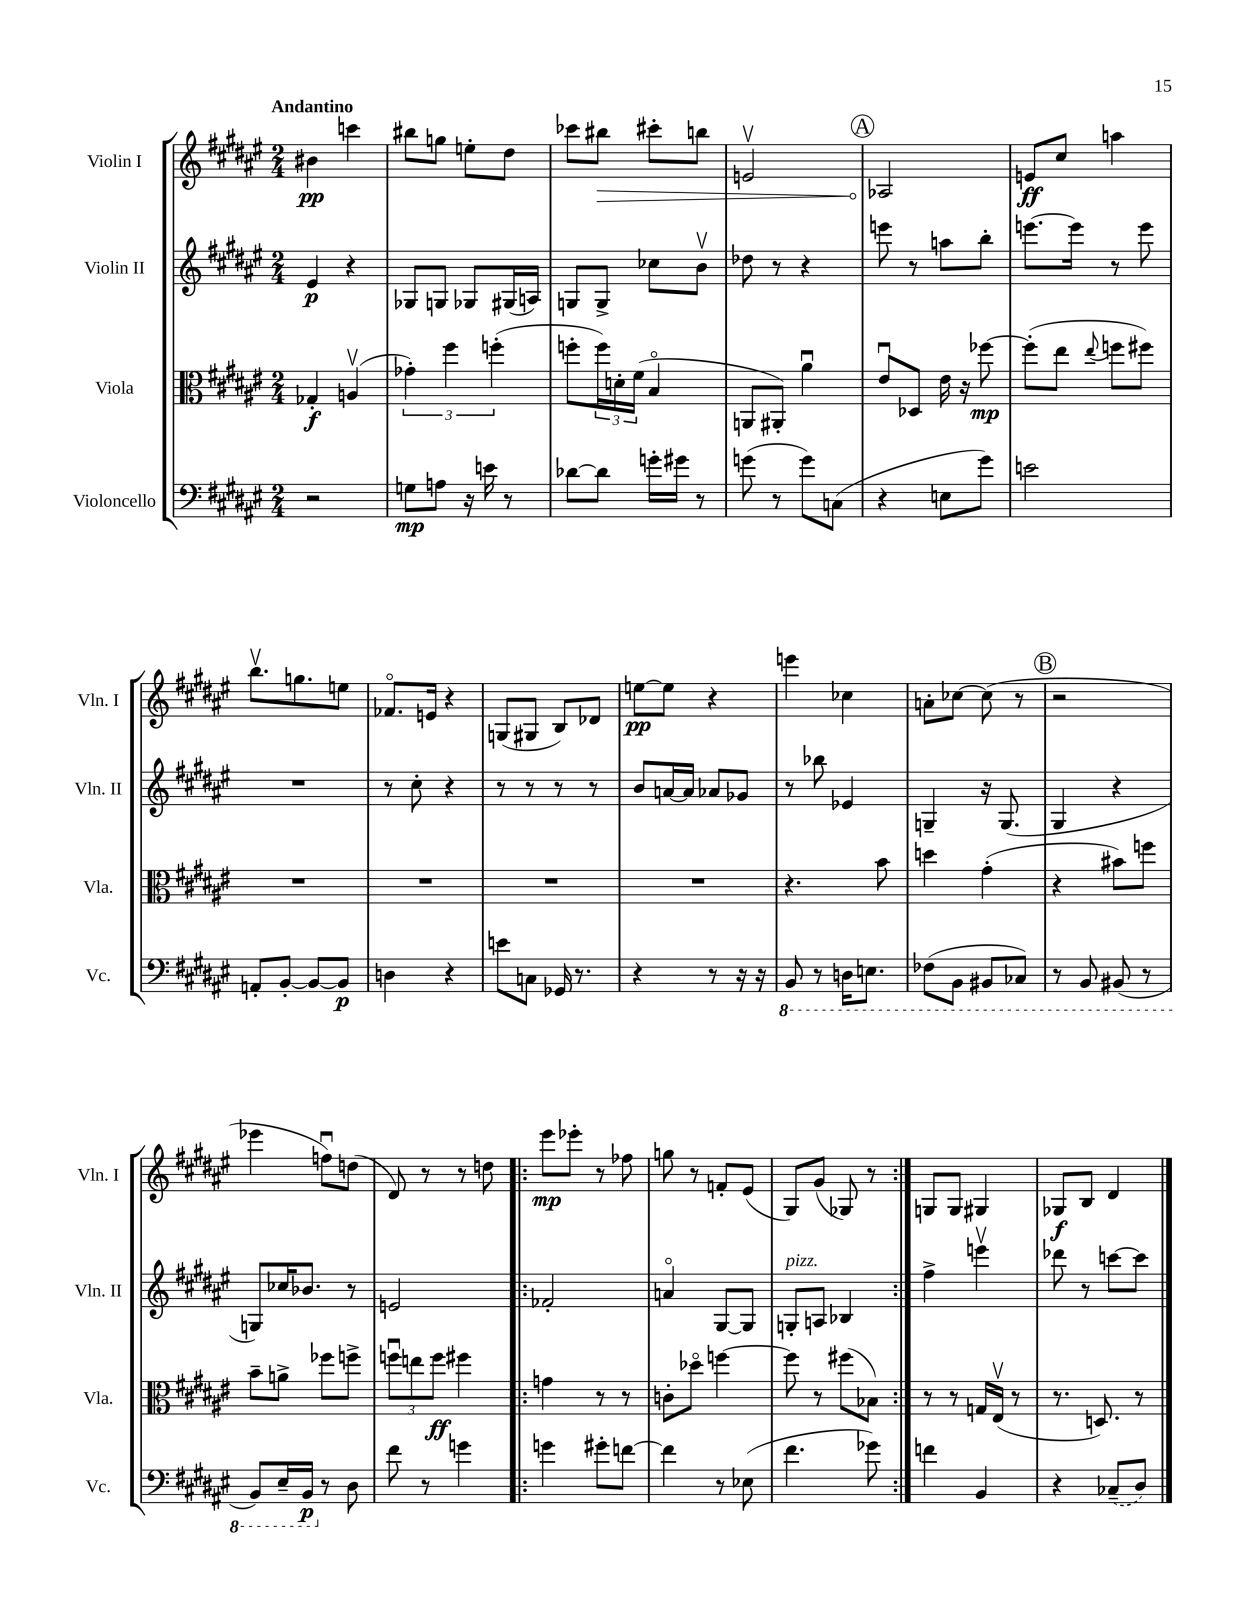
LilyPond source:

<<
\new StaffGroup <<
\new Staff = "s0" \with { instrumentName = "Violin I" shortInstrumentName = "Vln. I" } {
    \clef treble \key fis \major \numericTimeSignature \time 2/4 \tempo "Andantino"
    bis'4\pp c'''4 |
    bis''8 g''8 e''8-. dis''8 |
    ces'''8 \once \override Hairpin.circled-tip = ##t bis''8\> cis'''8-. b''8 |
    e'2\upbow |
    \mark \markup { \circle "A" } aes2\! |
    e'8\ff cis''8 a''4 |
    b''8.\upbow g''8. e''8 |
    fes'8.\flageolet e'16 r4 |
    g8( gis8 b8) des'8 |
    e''8~\pp e''8 r4 |
    e'''4 ces''4 |
    a'8-. ces''8~ ces''8( r8 |
    \mark \markup { \circle "B" } r2 |
    ees'''4 f''8\downbow) d''8( |
    dis'8) r8 r8 d''8 |
    \repeat volta 2 { eis'''8\mp ees'''8-. r8 fes''8 |
    g''8 r8 f'8-. eis'8( |
    gis8) gis'8( ges8) r8 | }
    g8 g8 gis4 |
    ges8\f b8 dis'4 \bar "|." |
}
\new Staff = "s1" \with { instrumentName = "Violin II" shortInstrumentName = "Vln. II" } {
    \clef treble \key fis \major \numericTimeSignature \time 2/4
    eis'4\p r4 |
    ges8 g8 ges8 gis16( a16) |
    g8 g8-> ces''8 b'8\upbow |
    des''8 r8 r4 |
    \mark \markup { \circle "A" } e'''8 r8 a''8 b''8-. |
    e'''8.~ e'''16 r8 e'''8 |
    R2 |
    r8 cis''8-. r4 |
    r8 r8 r8 r8 |
    b'8 a'16~ a'16 aes'8 ges'8 |
    r8 bes''8 ees'4 |
    g4-- r16 g8.( |
    \mark \markup { \circle "B" } gis4 r4 |
    g8) ces''16 bes'8. r8 |
    e'2 |
    \repeat volta 2 { fes'2-. |
    a'4\flageolet gis8~ gis8 |
    g8-.^\markup { \italic "pizz." } a8 bes4 | }
    fis''4-> e'''4\upbow |
    des'''8 r8 c'''8~ c'''8 \bar "|." |
}
\new Staff = "s2" \with { instrumentName = "Viola" shortInstrumentName = "Vla." } {
    \clef alto \key fis \major \numericTimeSignature \time 2/4
    ges4-.\f a4\upbow( |
    \tuplet 3/2 { ges'4-.) fis''4 f''4-.( } |
    f''8-. \tuplet 3/2 { f''16) d'16-. fis'16( } b4\flageolet |
    a,8 ais,8-.) ais'4\downbow |
    \mark \markup { \circle "A" } eis'8\downbow des8 eis'16 r16 fes''8~\mp |
    fes''8-.( eis''8 \appoggiatura { eis''8 } f''8 fis''8) |
    R2 |
    R2 |
    R2 |
    R2 |
    r4. b'8 |
    d''4 gis'4-.( |
    \mark \markup { \circle "B" } r4 bis'8) f''8 |
    b'8-- a'8-> fes''8 f''8-> |
    \tuplet 3/2 { f''8\downbow e''8 f''8\ff } fis''4 |
    \repeat volta 2 { g'4 r8 r8 |
    c'8-. des''8\flageolet f''4~ |
    f''8 r8 fis''8( bes8) | }
    r8 r8 g16 eis16\upbow( r8 |
    r8. d8.) r8 \bar "|." |
}
\new Staff = "s3" \with { instrumentName = "Violoncello" shortInstrumentName = "Vc." } {
    \clef bass \key fis \major \numericTimeSignature \time 2/4
    r2 |
    g8\mp a8 r16 e'16 r8 |
    des'8~ des'8 g'16-. gis'16 r8 |
    g'8( r8 g'8) c8( |
    \mark \markup { \circle "A" } r4 e8 gis'8) |
    e'2 |
    a,8-. b,8~-. b,8~ b,8\p |
    d4 r4 |
    e'8 c8 ges,16 r8. |
    r4 r8 r16 r16 |
    \ottava #-1 b,,8 r8 d,16 e,8. |
    fes,8( b,,8 bis,,8 ces,8) |
    \mark \markup { \circle "B" } r8 b,,8 bis,,8( r8 |
    b,,8) eis,16-- b,,16\p \ottava #0 r8 dis8 |
    fis'8 r8 g'4 |
    \repeat volta 2 { g'4 gis'8-. f'8~ |
    f'4 r8 ees8( |
    fis'4. ges'8) | }
    f'4 b,4 |
    r4 \once \slurDashed ces8--( dis8) \bar "|." |
}
>>
>>
\layout { \context { \Score \remove "Bar_number_engraver" } }
